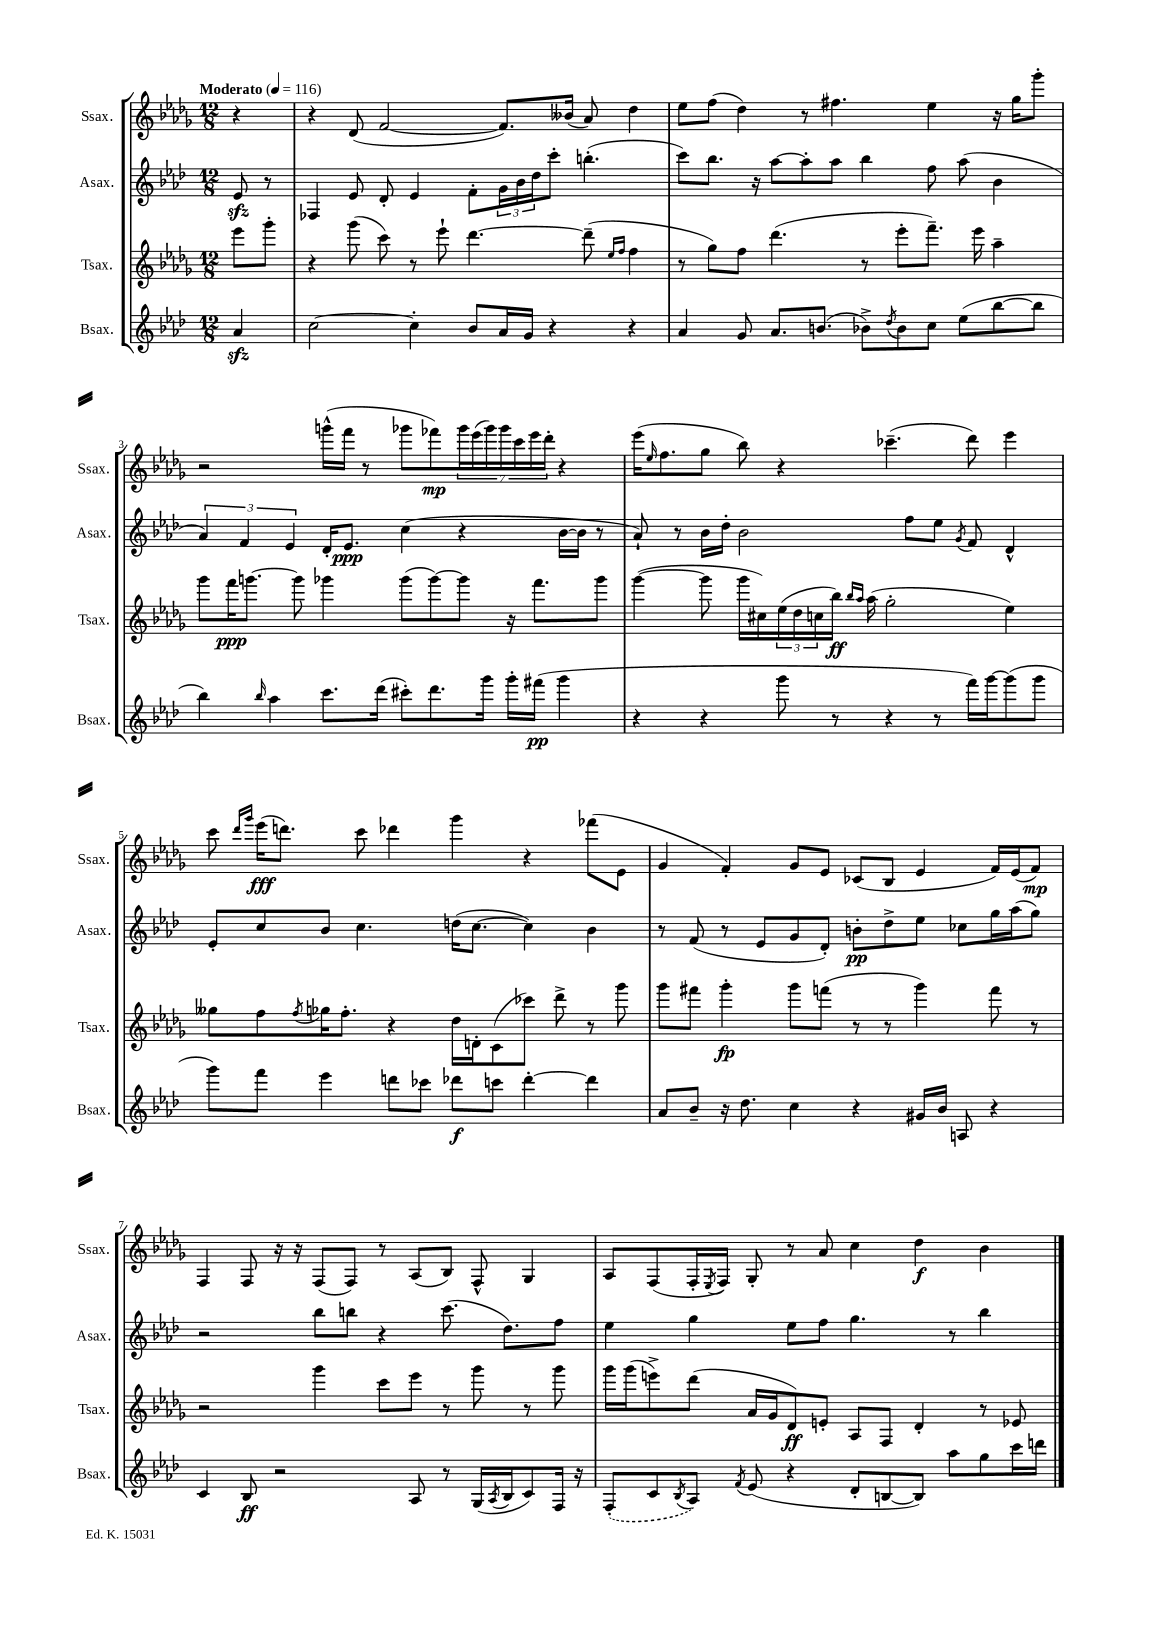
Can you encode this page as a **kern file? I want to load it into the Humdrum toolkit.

**kern	**kern	**kern	**kern
*staff4	*staff3	*staff2	*staff1
*clefG2	*clefG2	*clefG2	*clefG2
*k[b-e-a-d-]	*k[b-e-a-d-g-]	*k[b-e-a-d-]	*k[b-e-a-d-g-]
*M12/8	*M12/8	*M12/8	*M12/8
*MM116	*MM116	*MM116	*MM116
4a-/	8eee-\L	8e-/	4r
.	8ggg-'\J	8r	.
=	=	=	=
[2cc\	4r	4F-/	4r
.	(8ggg-\	8e-/	(8d-/
.	8ccc\)	8d-'/	[2f/
4cc'\]	8r	4e-/	.
.	8eee-`\	.	.
8b-/L	[4.ddd-\	8f'\L	.
16a-/L	.	24g\L	8.f/]L)
.	.	24b-\	.
16g/JJ	.	.	.
.	.	24dd-\J	.
4r	.	8ccc'\J	.
.	.	.	(16b--/Jk
.	(8ddd-~\]	(4.bb'\	8a-/)
.	16qqee-/LL	.	.
.	16qqff/JJ	.	.
4r	4ff\	.	4dd-\
=	=	=	=
4a-/	8r	8ccc\L)	8ee-\L
.	8gg-\L)	8.bb-\J	(8ff\J
8g/	8ff\J	.	4dd-\)
.	.	16r	.
8.a-/L	(4.ddd-\	[8aa-\L	.
.	.	8aa-'\]	8r
(8.b/J	.	.	.
.	.	8aa-\J	4.ff#\
8b-^\L)	8r	4bb-\	.
8qdd-/	.	.	.
8b-\	8eee-'\L	.	.
8cc\J	8.fff~\J)	8ff\	4ee-\
(8ee-\L	.	(8aa-\	.
.	16eee-\	.	.
[8bb-\	4aa-~\	4b-\	16r
.	.	.	16gg-\LK
8bb-\]J	.	.	8ggg-'\J
=	=	=	=
4bb-\)	8ggg-\L	6a-/)	2r
.	16fff\K	.	.
.	.	6f/	.
.	[8.ggg\J	.	.
16qqbb-/	.	.	.
4aa-\	.	.	.
.	.	6e-/	.
.	8ggg\]	.	.
8.ccc\L	4ggg-\	16d-'/LK	(16ggg^^\LL
.	.	8.e-/J	16fff\JJ
.	.	.	8r
(16ddd-\Jk	.	.	.
8ccc#'\L)	(8ggg-\L	(4cc\	8ggg-\L
8.ddd-\	[8ggg-\)	.	8fff-\)
.	8ggg-\]J	4r	28ggg-\L
.	.	.	(28eee-\
16ggg\Jk	.	.	.
.	.	.	28ggg-\)
.	.	.	28ggg-\
16ggg'\LL	16r	.	.
.	.	.	28ccc\
.	.	.	28eee-\
(16fff#\JJ	8.fff\L	.	.
.	.	.	28ddd-'\JJ
4ggg\	.	[16b-\LL	4r
.	.	16b-\]JJ	.
.	8ggg-\J	8r	.
=	=	=	=
4r	([4ggg-\	8a-`/)	(16eee-\LK
.	.	.	16qqee-/
.	.	.	8.ff\
.	.	8r	.
4r	8ggg-\]	16b-\LL	8gg-\J
.	.	16dd-'\JJ	.
.	16ggg-\LL	2b-\	8bb-\)
.	16cc#\)	.	.
8ggg\	(24ee-\	.	4r
.	24dd-\	.	.
.	24cc\	.	.
8r	16bb-\JJ)	.	.
.	16qqbb-/LL	.	.
.	16qqaa-/JJ	.	.
.	(16aa-\	.	.
4r	2gg-'\	.	(4.ccc-~\
.	.	8ff\L	.
8r	.	8ee-\J	.
.	.	8qg/	.
16fff\LL)	.	8f/	8ddd-\)
[16ggg\J	.	.	.
(8ggg\]	4ee-\)	4d-^^/	4eee-\
8ggg\J	.	.	.
=	=	=	=
8ggg\L)	8gg--\L	8e-'/L	8ccc\
.	.	.	16qqddd-/LL
.	.	.	16qqggg-/JJ
8fff\J	8ff\	8cc/	(16eee-\LK
.	.	.	8.ddd\J)
.	8qff/	.	.
4eee-\	16gg-\K	8b-/J	.
.	8.ff'\J	.	.
.	.	4.cc\	8ccc\
8ddd\L	4r	.	4ddd-\
8ccc-\J	.	.	.
8ddd-\L	16dd-\LL	(16dd\LK	4ggg-\
.	16d'\J	[8.cc\J	.
8ccc\J	(8c\	.	.
[4ddd-'\	8ccc-\J)	4cc\])	4r
.	8ddd-^\	.	.
4ddd-\]	8r	4b-\	(8fff-\L
.	8ggg-\	.	8e-\J
=	=	=	=
8a-/L	8ggg-\L	8r	4g-/
8b-~/J	8fff#\J	(8f/	.
16r	4ggg-'\	8r	4f'/)
8.dd-\	.	.	.
.	.	8e-/L	.
4cc\	8ggg-\L	8g/	8g-/L
.	(8fff\J	8d-'/J)	8e-/J
4r	8r	8b'\L	(8c-/L
.	8r	8dd-^\	8B-/J
16g#/LL	4ggg-\)	8ee-\J	4e-/
16b-/JJ	.	.	.
8A/	.	8cc-\L	.
4r	8fff\	16gg\L	16f/LL)
.	.	(16aa-\J	(16e-/J
.	8r	8gg\J)	8f/J)
=	=	=	=
4c/	2r	2r	4F/
8B-/	.	.	8F/
2r	.	.	16r
.	.	.	16r
.	4ggg-\	8bb-\L	(8F/L
.	.	8bb\J	8F/J)
.	8ccc\L	4r	8r
8A-/	8eee-\J	.	(8A-/L
8r	8r	(8.ccc\	8B-/J)
(16G/LL	8ggg-\	.	8F^^/
8qA-/	.	.	.
16B-/J	.	8.dd-\L)	.
8c/)	8r	.	4G-/
16F/Jk	8ggg-\	8ff\J	.
16r	.	.	.
=	=	=	=
(8F'/L	16ggg-\LL	4ee-\	8A-/L
.	(16ggg-\J	.	.
8c/	8eee^\)	.	(8F/
8qB-/	.	.	.
8A-/J)	(8ddd-\J	4gg\	16F'/L
.	.	.	8qE-/
.	.	.	16F/JJ)
8qf/	.	.	.
(8e-/	16a-/LL	.	8G-'/
.	16g-/J	.	.
4r	8d-/)	8ee-\L	8r
.	8e'/J	8ff\J	8a-/
8d-'/L	8A-/L	4.gg\	4cc\
[8B/	8F/J	.	.
8B/]J)	4d-'/	.	4dd-\
8aa-\L	.	8r	.
8gg\	8r	4bb-\	4b-\
16ccc\L	8e-/	.	.
16ddd\JJ	.	.	.
==	==	==	==
*-	*-	*-	*-
